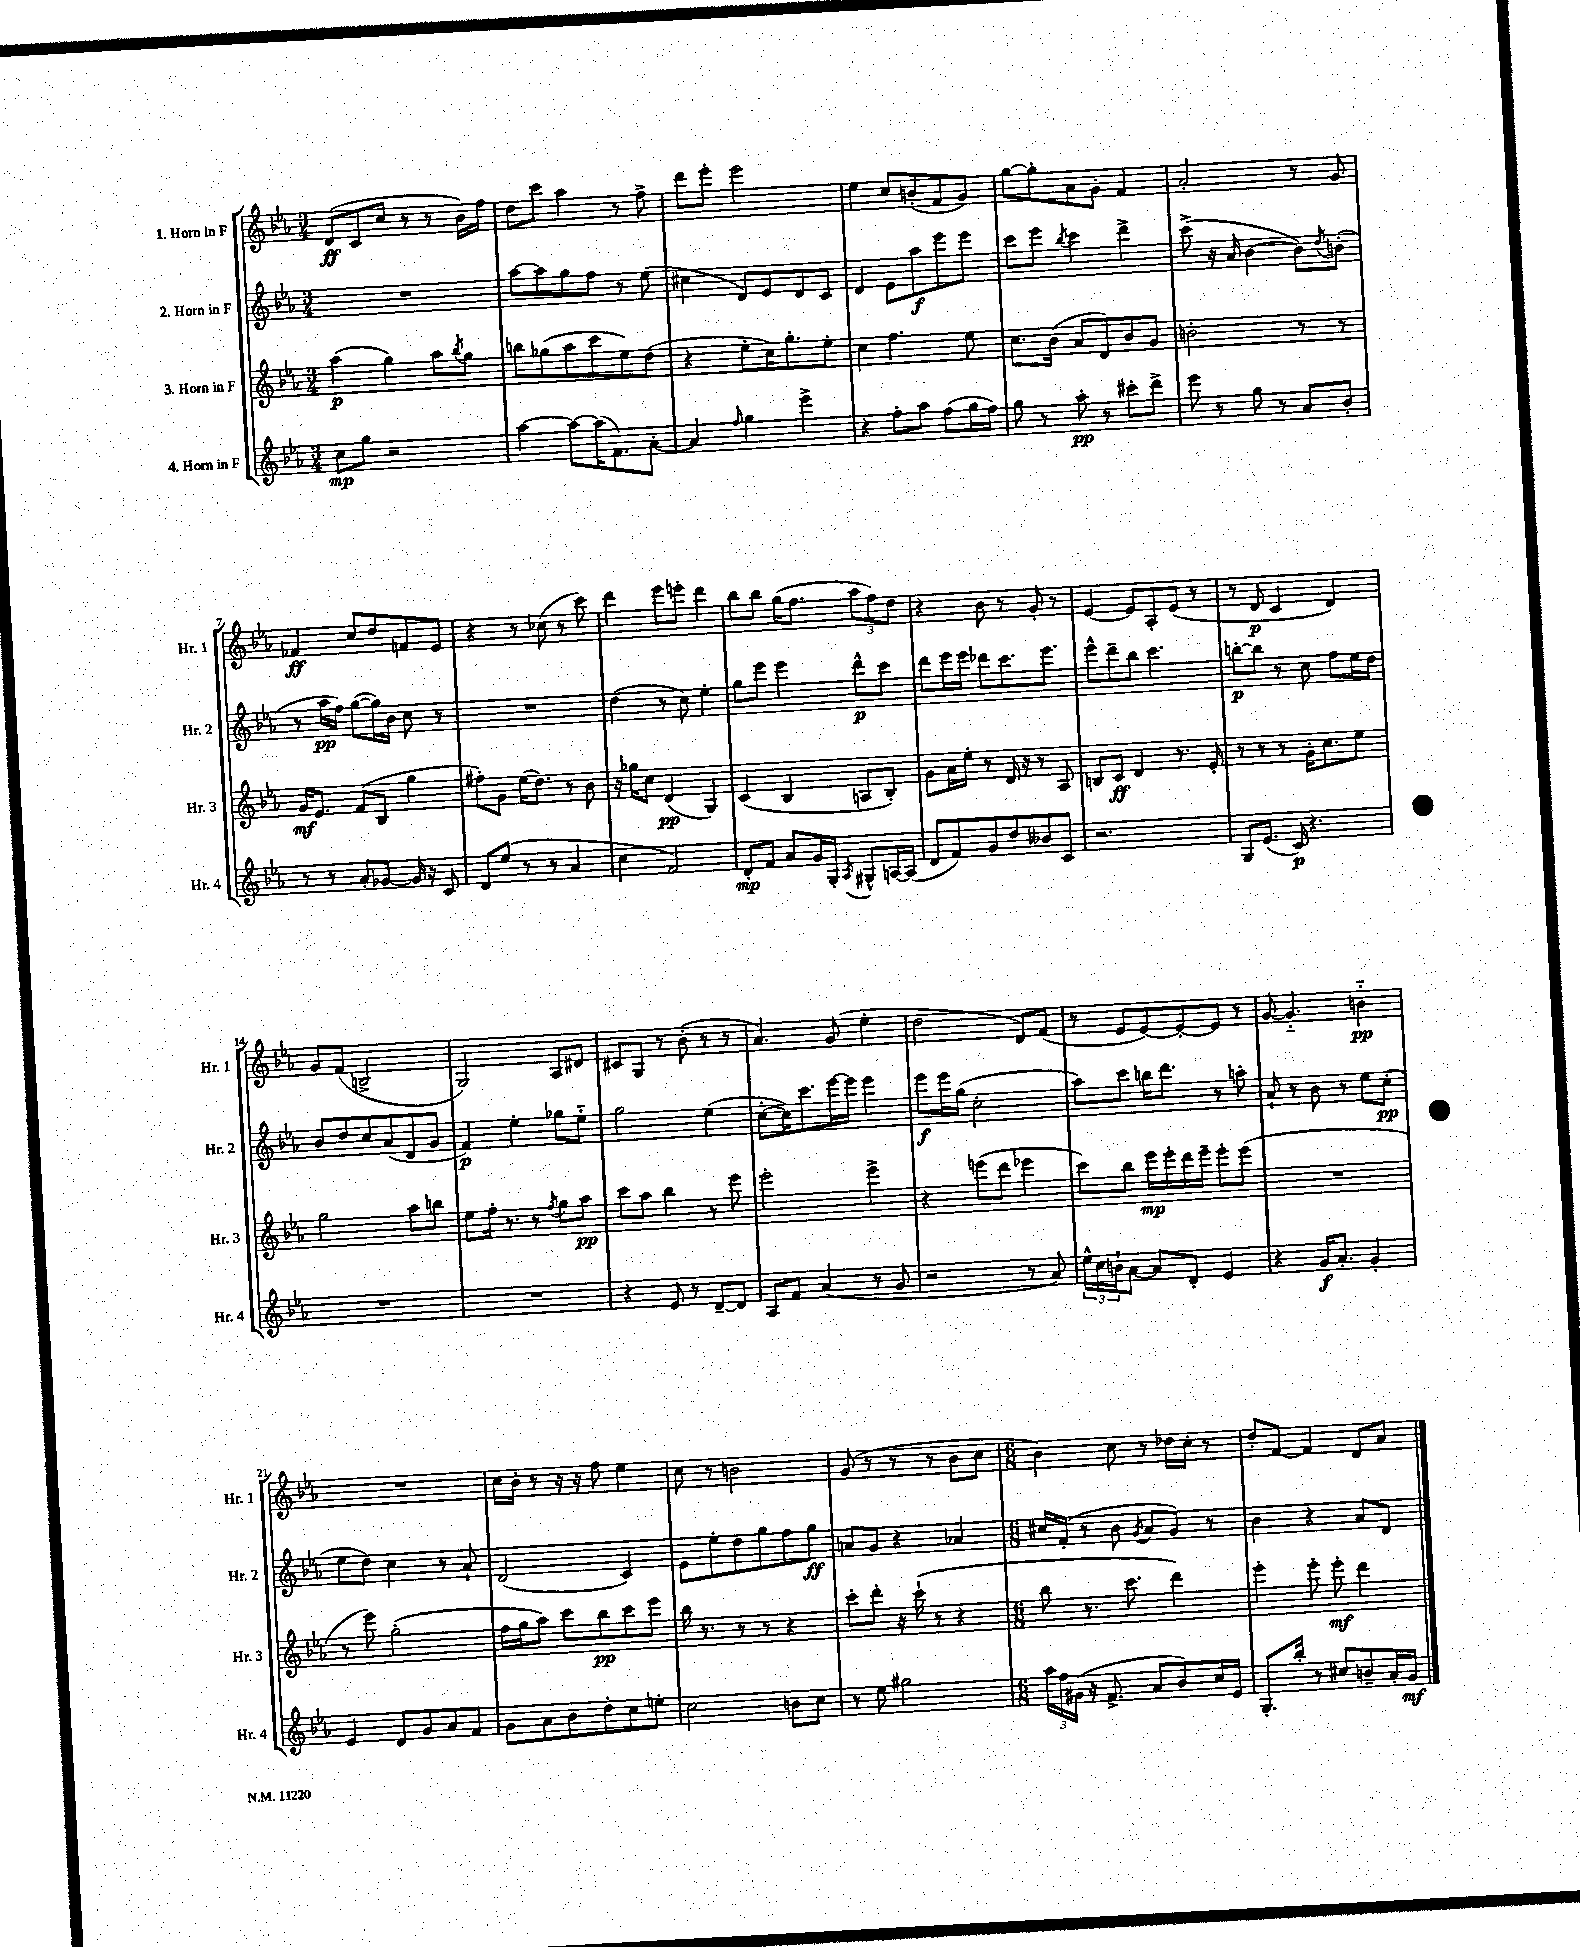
<<
\new StaffGroup <<
\new Staff = "s0" \with { instrumentName = "1. Horn in F" shortInstrumentName = "Hr. 1" } {
    \clef treble \key ees \major \numericTimeSignature \time 3/4
    d'8\ff( c'8 c''8 r8 r8 bes'16) f''16 |
    d''8 c'''8 aes''4 r8 f''8-> |
    d'''8 ees'''8-. ees'''2 |
    ees''4 c''8 b'8-.( f'8 g'8) |
    g''8~ g''8-. aes'8 g'8-. f'4 |
    aes'2-. r8 g'8 |
    fes'4\ff c''8 d''8 f'8 ees'8 |
    r4 r8 ces''8( r8 c'''8) |
    d'''4 ees'''8 e'''8-. d'''4 |
    bes''8 bes''8 g''16( f''8. \tuplet 3/2 { aes''8 f''8) d''8 } |
    r4 bes'8 r8 g'8-. r8 |
    ees'4~ ees'8 aes8-. ees'8( r8 |
    r8 d'8\p c'4 d'4) |
    g'8 f'8( b2-> |
    g2) aes8 dis'8 |
    cis'8 g8 r8 bes'8-.( r8 r8 |
    aes'4.) g'8( ees''4-. |
    d''2 d'8) f'8( |
    r8 ees'8 ees'8~) ees'8~-. ees'8 r8 |
    g'8~ g'4.-_ b'4-_\pp |
    R2. |
    c''16 bes'16-. r8 r16 r16 f''8 ees''4 |
    c''8 r8 b'2 |
    g'8( r8 r8 r8 bes'8 c''8 |
    \numericTimeSignature \time 6/8 bes'4) c''8 r8 des''16 c''16-. r8 |
    d''8-. f'8~ f'4 d'8 aes'8 \bar "|." |
}
\new Staff = "s1" \with { instrumentName = "2. Horn in F" shortInstrumentName = "Hr. 2" } {
    \clef treble \key ees \major \numericTimeSignature \time 3/4
    R2. |
    aes''8~ aes''8 g''8 f''8 r8 ees''8( |
    cis''4 d'8) ees'8 d'8 c'8 |
    d'4 ees'8 aes''8\f ees'''8 ees'''8 |
    c'''8 ees'''8 \acciaccatura { bes''8 } c'''4 d'''4-> |
    c'''8->( r16 aes'16 bes'4~ bes'8) \acciaccatura { d''8 } b'8-.( |
    r8 aes''16\pp f''16) g''8~( g''16) bes'16 c''8 r8 |
    R2. |
    d''4( r8 c''8) ees''4-. |
    g''8 ees'''8 ees'''4 d'''8-^\p c'''8 |
    d'''8 ees'''16 ees'''16 des'''8 c'''8. ees'''8. |
    ees'''8-^ d'''8-- bes''8 c'''4. |
    b''8~-.\p b''8 r8 c''8 f''8 ees''16 d''16 |
    bes'8 d''8 c''8 aes'8( d'8 g'8 |
    f'4\p) ees''4-. ges''8 ees''8-_ |
    g''2 ees''4( |
    c''8~-. c''16) c'''8. ees'''16~ ees'''16 ees'''4 |
    ees'''8\f ees'''16 g''16( c''2-. |
    aes''8) c'''8 b''16 d'''8. r8 a''8-. |
    aes'8-! r8 bes'8 r8 ees''8 c''8-.\pp( |
    ees''8 d''8) c''4 r8 aes'8-! |
    d'2( c'4) |
    ees'8 ees''8-. d''8 g''8 f''8 g''8\ff |
    a'8 g'8 r4 aes'4 |
    \numericTimeSignature \time 6/8 cis''16 f'16-.( r8 bes'8 \acciaccatura { g'8 } aes'8 g'8) r8 |
    bes'4 r4 aes'8 d'8 \bar "|." |
}
\new Staff = "s2" \with { instrumentName = "3. Horn in F" shortInstrumentName = "Hr. 3" } {
    \clef treble \key ees \major \numericTimeSignature \time 3/4
    aes''4\p( g''4) aes''8 \acciaccatura { bes''8 } g''8 |
    b''8 ges''8( aes''8 c'''8 ees''8) d''8( |
    r4 ees''8-. c''16) g''8.-. ees''8-. |
    c''4 f''4. ees''8 |
    c''8. bes'16( aes'8 d'8) bes'8 g'8 |
    b'2-. r8 r8 |
    g'16\mf ees'8. f'8( bes8 g''4 |
    fis''8-.) g'8 ees''16( d''8.) r8 bes'8 |
    r16 ges''16 c''8 d'4\pp( g4) |
    c'4( bes4 a8 bes8-.) |
    g'8 aes'16 ees''16-. r8 d'16 r16 r8 aes8 |
    b8 c'8\ff d'4 r8. ees'16-. |
    r8 r8 r8 g'16-. c''8. ees''8 |
    g''2 aes''8 b''8 |
    ees''8 f''16-. r8. r8 \acciaccatura { f''8 } g''8 aes''8\pp |
    c'''8 aes''8 bes''4 r8 ees'''8 |
    ees'''2-. ees'''4-> |
    r4 e'''8( d'''8 ees'''4 |
    c'''8) bes''8 ees'''16\mp ees'''16-. d'''16 ees'''16-- ees'''8-. ees'''8( |
    R2. |
    r8 ees'''8) g''2-.( |
    f''16 g''16 aes''8) c'''8 bes''8\pp c'''8 ees'''8 |
    bes''16 r8. r8 r8 r4 |
    c'''8-. d'''8-. r16 c'''16-!( r8 r4 |
    \numericTimeSignature \time 6/8 bes''8 r8. c'''8. d'''4) |
    ees'''4-. ees'''8-. ees'''8-.\mf d'''4 \bar "|." |
}
\new Staff = "s3" \with { instrumentName = "4. Horn in F" shortInstrumentName = "Hr. 4" } {
    \clef treble \key ees \major \numericTimeSignature \time 3/4
    c''8\mp g''8 r2 |
    aes''4~ aes''8~ aes''16( f'8.) aes'8~-. |
    aes'4 \grace { f''16 } g''4 ees'''4-> |
    r4 f''8-. aes''8 f''8( g''16 f''16) |
    g''8 r8 aes''8-.\pp r8 cis'''8-. d'''8-> |
    ees'''8 r8 g''8 r8 aes'8 bes'8-. |
    r8 r8 aes'8-. ges'8~ ges'16 r16 c'8 |
    d'8 ees''8( r8 r8 aes'4 |
    c''4 f'2) |
    d'8-.\mp f'8 aes'8 g'16 g16-. \acciaccatura { aes8 } gis8-^ a16~ a16( |
    d'8 f'8) g'8 d''8 beses'8 c'8 |
    r2. |
    g8 ees'8.( c'16\p) r4. |
    R2. |
    R2. |
    r4 ees'8 r8 d'8~-- d'8 |
    aes8 f'8 aes'4( r8 g'8 |
    r2 r8 aes'8) |
    \tuplet 3/2 { ees''16-^ c''16 b'16-! } aes'8~ aes'8 d'8-. ees'4 |
    r4 g'16\f aes'8.-. g'4-. |
    ees'4 d'8 g'8 aes'8 f'8 |
    g'8 aes'8 bes'8 d''8-. c''8 e''8-. |
    c''2 b'8 c''8 |
    r8 ees''8 gis''2 |
    \numericTimeSignature \time 6/8 \tuplet 3/2 { aes''16 f''16 gis'16( } r16 f'8.-> aes'8 bes'8) c''16 ees'16 |
    g8.-. bes''16-. r8 cis''8 b'8-- aes'16-. g'16\mf \bar "|." |
}
>>
>>
